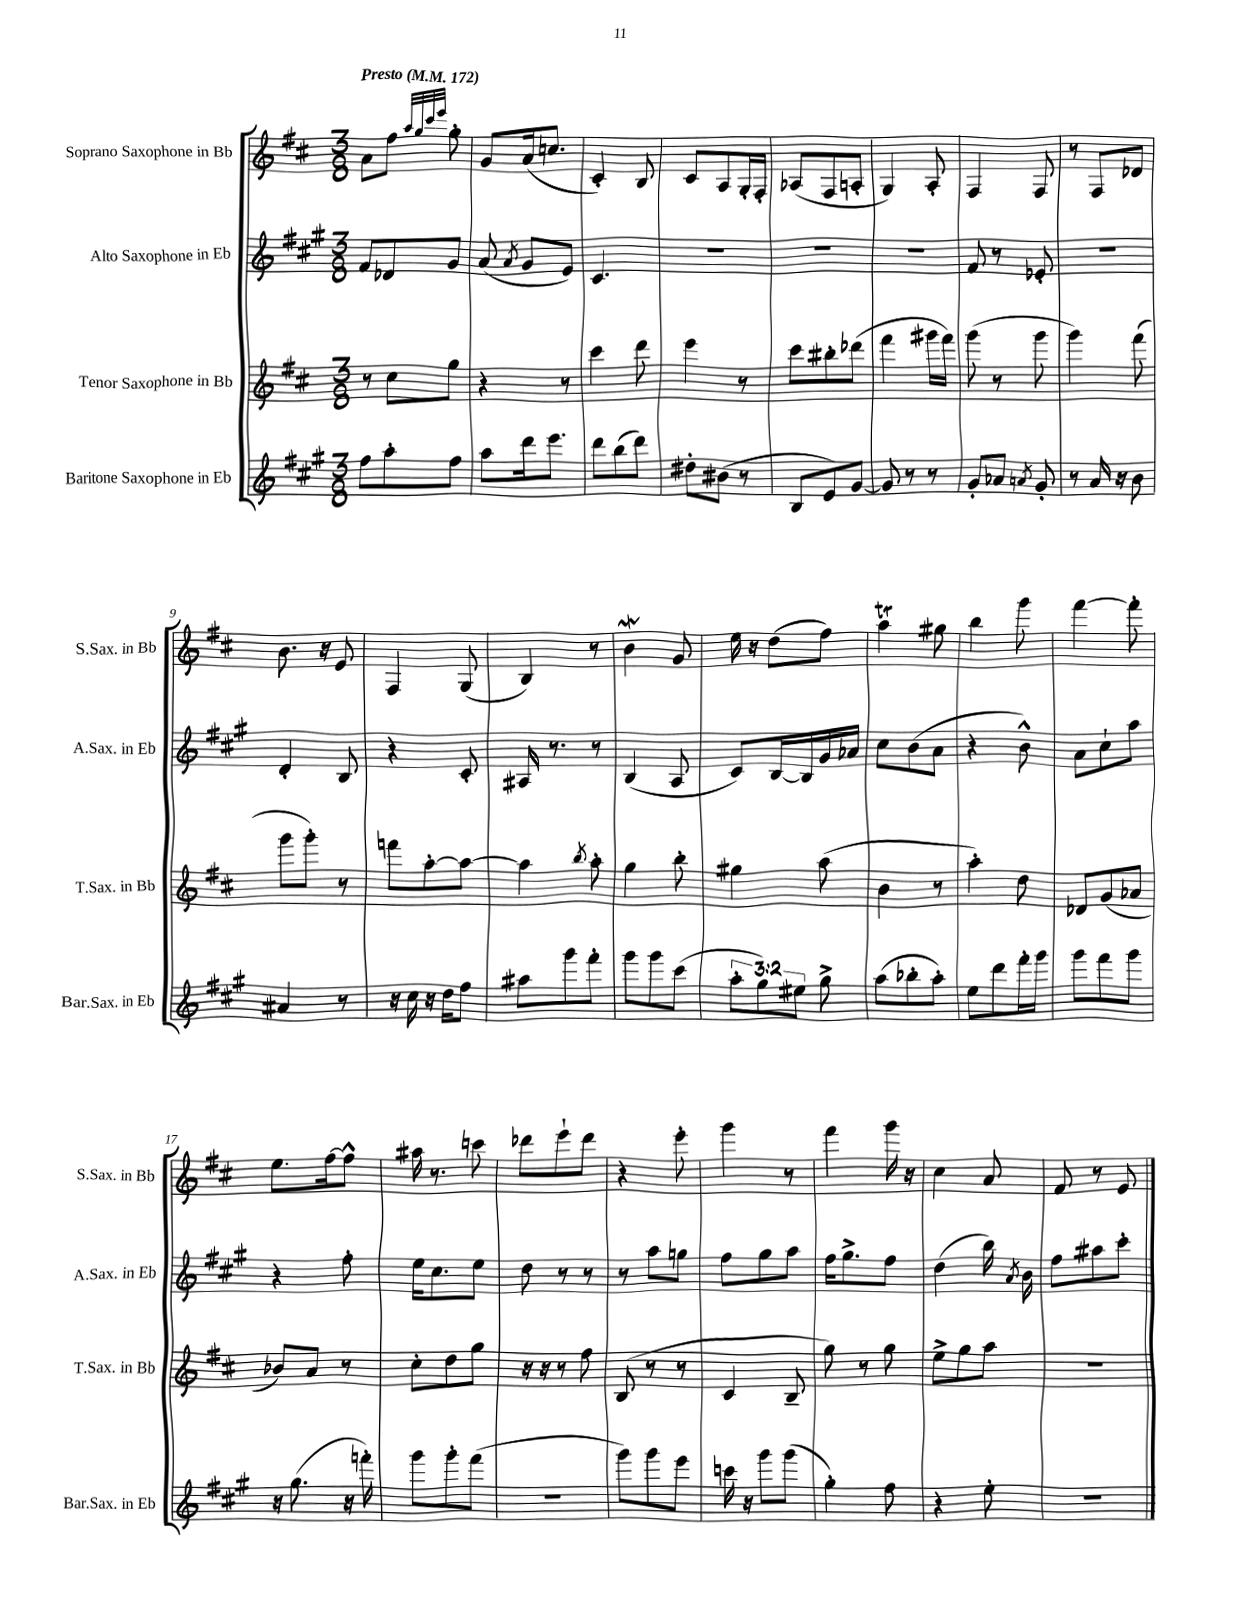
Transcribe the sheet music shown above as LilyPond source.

<<
\new StaffGroup <<
\new Staff = "s0" \with { instrumentName = "Soprano Saxophone in Bb" shortInstrumentName = "S.Sax. in Bb" } {
    \clef treble \key d \major \numericTimeSignature \time 3/8 \tempo "Presto" 4 = 172
    \autoBeamOff a'8[ fis''8] \grace { a''32[ g''32 cis'''32 e'''32] } g''8-. |
    g'8[ a'16( c''8.] |
    cis'4-.) b8 |
    cis'8[ a8 g16-. fis16]-. |
    aes8[( fis8 a8]-. |
    g4) a8-. |
    fis4 fis8 |
    r8 fis8[ des'8] |
    b'8. r16 e'8 |
    fis4 g8( |
    b4) r8 |
    b'4\mordent g'8 |
    e''16 r16 d''8[( fis''8]) |
    a''4\trill gis''8 |
    b''4 g'''8 |
    fis'''4~ fis'''8-. |
    e''8.[ fis''16~ fis''8]-^ |
    ais''16 r8. c'''8 |
    des'''8[ e'''8-! des'''8] |
    r4 e'''8-. |
    g'''4 r8 |
    fis'''4 g'''16 r16 |
    cis''4 a'8 |
    fis'8 r8 e'8 \bar "|." |
}
\new Staff = "s1" \with { instrumentName = "Alto Saxophone in Eb" shortInstrumentName = "A.Sax. in Eb" } {
    \clef treble \key a \major \numericTimeSignature \time 3/8
    \autoBeamOff fis'8[ des'8 gis'8] |
    a'8( \acciaccatura { a'8 } gis'8[ e'8]) |
    cis'4. |
    R4. |
    R4. |
    R4. |
    fis'8 r8 ees'8-. |
    R4. |
    d'4-. b8 |
    r4 cis'8-. |
    ais16 r8. r8 |
    b4( a8 |
    cis'8[) b16~ b16 gis'16 aes'16] |
    cis''8[ b'8( a'8] |
    r4 b'8-^) |
    a'8[ cis''8-! a''8] |
    r4 fis''8-. |
    e''16[ cis''8. e''8] |
    d''8 r8 r8 |
    r8 a''8[ g''8] |
    fis''8[ gis''8 a''8] |
    fis''16[ gis''8.-> fis''8] |
    d''4( b''16) \acciaccatura { a'8 } b'16 |
    fis''8[ ais''8 cis'''8]-. \bar "|." |
}
\new Staff = "s2" \with { instrumentName = "Tenor Saxophone in Bb" shortInstrumentName = "T.Sax. in Bb" } {
    \clef treble \key d \major \numericTimeSignature \time 3/8
    \autoBeamOff r8 cis''8[ g''8] |
    r4 r8 |
    cis'''4 d'''8 |
    e'''4 r8 |
    cis'''8[ bis''8-. des'''8]( |
    fis'''4 gis'''16[ fis'''16]) |
    g'''8( r8 g'''8 |
    g'''4) fis'''8( |
    g'''8[ g'''8]-.) r8 |
    f'''8[ a''8~-. a''8]~ |
    a''4 \acciaccatura { b''8 } a''8-. |
    g''4 b''8-. |
    gis''4 a''8( |
    b'4 r8 |
    a''4-.) d''8 |
    des'8[ g'8( aes'8] |
    bes'8[) a'8] r8 |
    cis''8[-. d''8 g''8] |
    r16 r16 r8 fis''8 |
    b8( r8 r8 |
    cis'4 b8-- |
    g''8) r8 g''8 |
    e''8[-> g''8 a''8] |
    R4. \bar "|." |
}
\new Staff = "s3" \with { instrumentName = "Baritone Saxophone in Eb" shortInstrumentName = "Bar.Sax. in Eb" } {
    \clef treble \key a \major \numericTimeSignature \time 3/8 \override Staff.TupletNumber.text = #tuplet-number::calc-fraction-text
    \autoBeamOff fis''8[ a''8-. fis''8] |
    a''8[ d'''16 e'''8.] |
    d'''8[ b''8( d'''8]) |
    dis''8[-. bis'8]( r8 |
    b8[ e'8) gis'8]~ |
    gis'8 r8 r8 |
    gis'8[-. aes'8] \acciaccatura { a'8 } gis'8-. |
    r8 a'16 r16 b'8 |
    ais'4 r8 |
    r16 cis''16 r16 d''16[ fis''8] |
    ais''8[ gis'''8 fis'''8]-. |
    gis'''8[ gis'''8 cis'''8]( |
    \tuplet 3/2 { a''8[-. gis''8) eis''8] } gis''8-> |
    a''8[( bes''8-. a''8]-.) |
    e''8[ d'''8 fis'''16-. gis'''16] |
    gis'''8[ fis'''8 gis'''8] |
    r16 gis''8.( r16 f'''16-.) |
    gis'''8[ gis'''8-. fis'''8]( |
    R4. |
    gis'''8[) gis'''8 e'''8] |
    c'''16 r16 gis'''8[ gis'''8]( |
    gis''4-.) fis''8 |
    r4 e''8-. |
    R4. \bar "|." |
}
>>
>>
